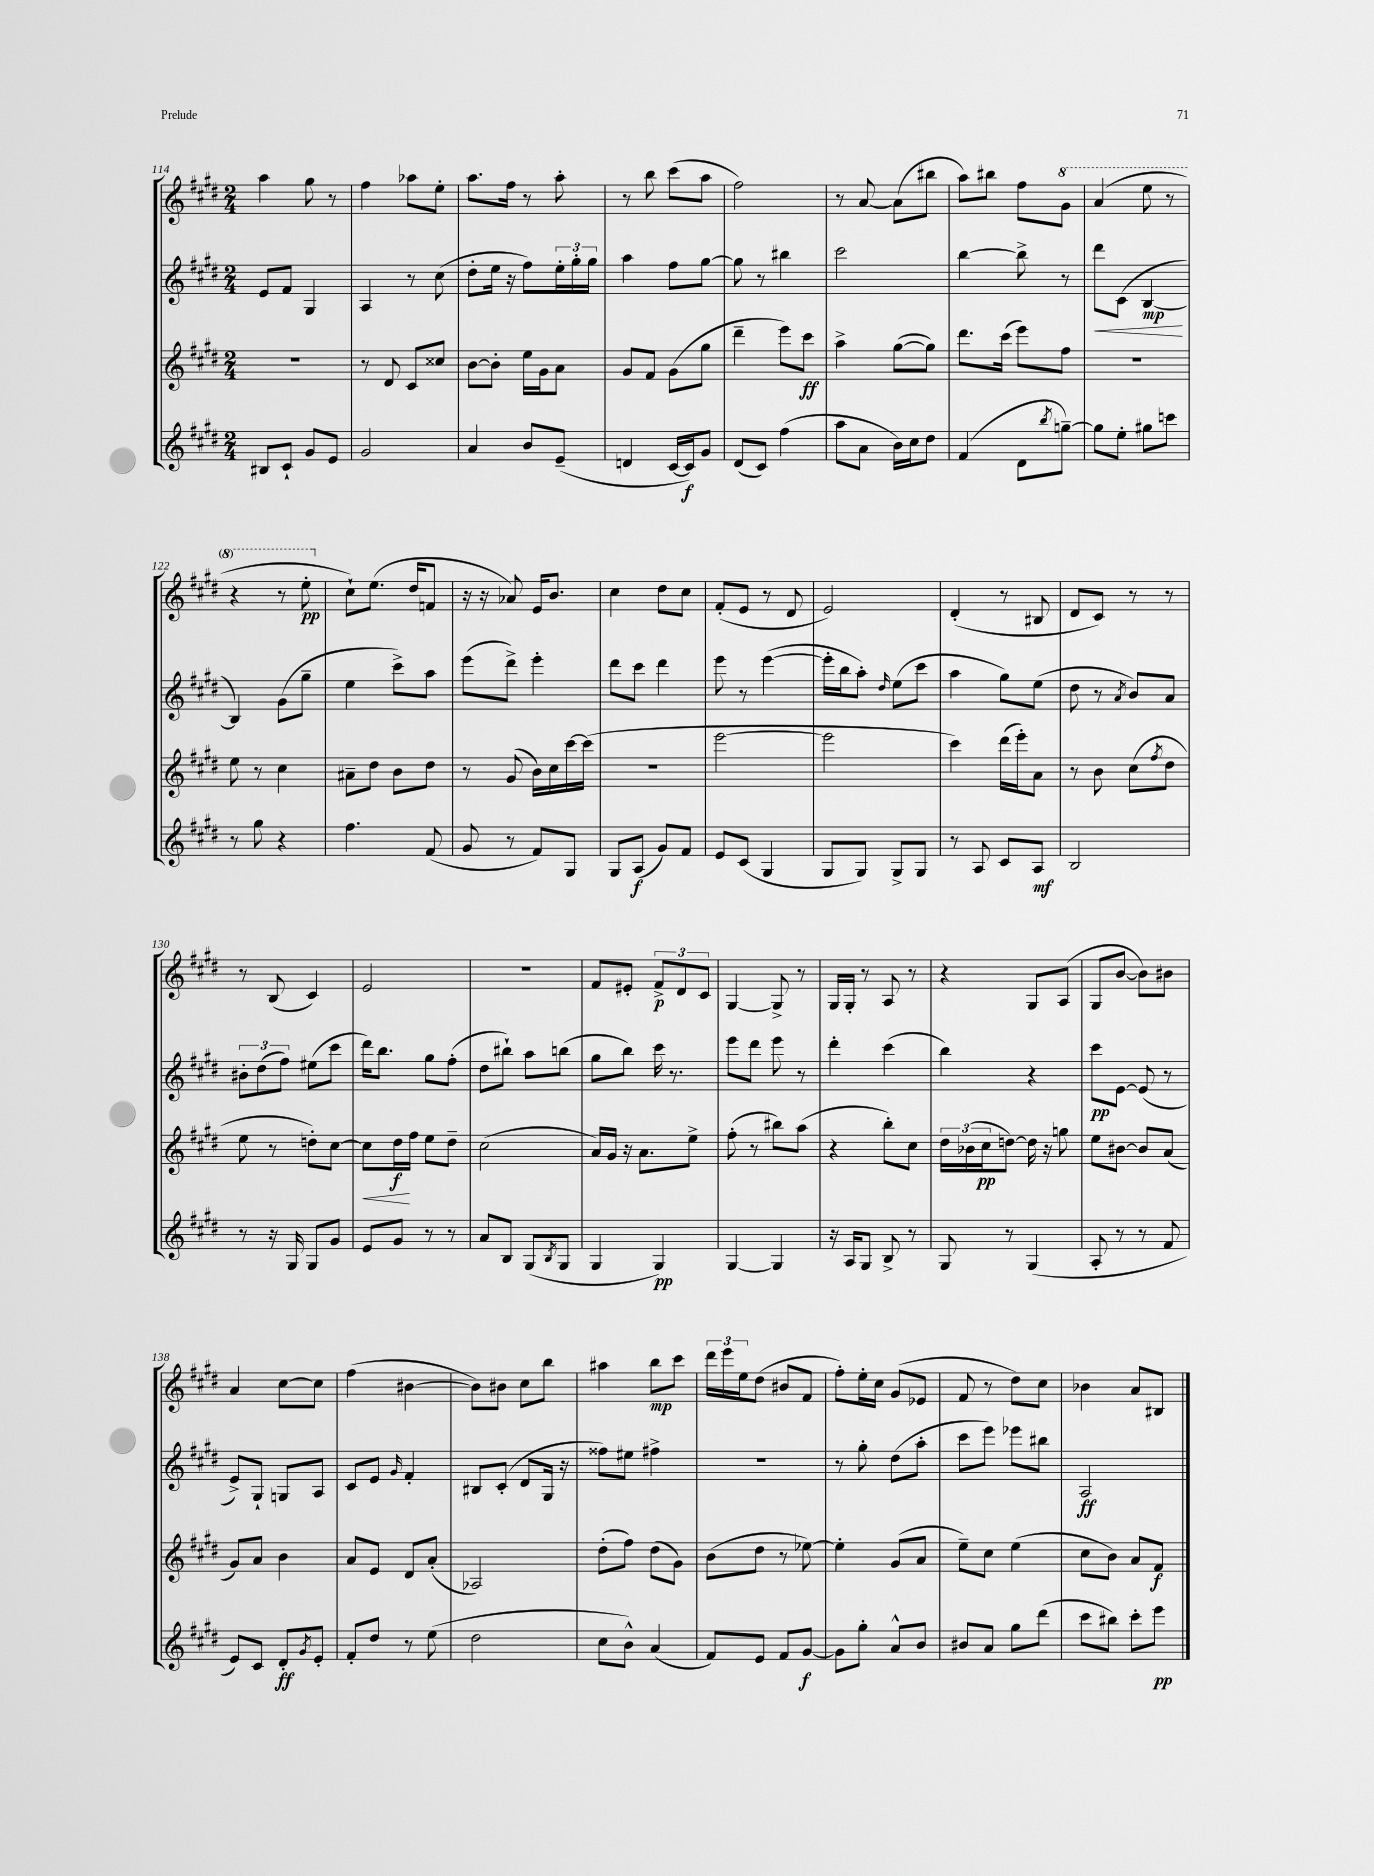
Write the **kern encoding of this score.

**kern	**dynam	**kern	**dynam	**kern	**dynam	**kern	**dynam
*part4	*part4	*part3	*part3	*part2	*part2	*part1	*part1
*staff4	*staff4	*staff3	*staff3	*staff2	*staff2	*staff1	*staff1
*clefG2	*	*clefG2	*	*clefG2	*	*clefG2	*
*k[f#c#g#d#]	*	*k[f#c#g#d#]	*	*k[f#c#g#d#]	*	*k[f#c#g#d#]	*
*M2/4	*	*M2/4	*	*M2/4	*	*M2/4	*
=114	=114	=114	=114	=114	=114	=114	=114
8B#X/L	.	2r	.	8e/L	.	4aa\	.
8c#`/J	.	.	.	8f#/J	.	.	.
8g#/L	.	.	.	4G#/	.	8gg#\	.
8e/J	.	.	.	.	.	8r	.
=115	=115	=115	=115	=115	=115	=115	=115
2g#/	.	8r	.	4A/	.	4ff#\	.
.	.	8d#/	.	.	.	.	.
.	.	8c#/L	.	8r	.	8aa-X\L	.
.	.	8cc##X/J	.	(8cc#\	.	8ee'\J	.
=116	=116	=116	=116	=116	=116	=116	=116
4a/	.	[8b\L	.	8dd#'\L	.	8.aa\L	.
.	.	8b'\J]	.	16ee\Jk	.	.	.
.	.	.	.	16r	.	16ff#\Jk	.
8b/L	.	16ee\LL	.	8ff#\L)	.	8r	.
.	.	16g#\J	.	.	.	.	.
(8e~/J	.	8a\J	.	24ee'\L	.	8aa'\	.
.	.	.	.	24gg#'\	.	.	.
.	.	.	.	24gg#\JJ	.	.	.
=117	=117	=117	=117	=117	=117	=117	=117
4dn/	.	8g#/L	.	4aa\	.	8r	.
.	.	8f#/J	.	.	.	8bb\	.
[16c#/LL	.	(8g#\L	.	8ff#\L	.	(8ccc#\L	.
16c#/J])	f	.	.	.	.	.	.
8g#/J	.	8gg#\J	.	[8gg#\J	.	8aa\J	.
=118	=118	=118	=118	=118	=118	=118	=118
(8d#/L	.	4ddd#~\	.	8gg#\]	.	2ff#\)	.
8c#/J)	.	.	.	8r	.	.	.
(4ff#\	.	8eee\L)	.	4bb#X\	.	.	.
.	.	8ccc#\J	ff	.	.	.	.
=119	=119	=119	=119	=119	=119	=119	=119
8aa\L	.	4aa^\	.	2ccc#\	.	8r	.
8a\J	.	.	.	.	.	[8a/	.
16b\LL)	.	([8gg#\L	.	.	.	(8a\L]	.
16cc#\J	.	.	.	.	.	.	.
8dd#\J	.	8gg#\J])	.	.	.	8bb#X\J	.
=120	=120	=120	=120	=120	=120	=120	=120
(4f#/	.	8.ddd#\L	.	[4bb\	.	8aa\L)	.
.	.	.	.	.	.	8bb#X\J	.
.	.	(16ccc#\Jk	.	.	.	.	.
8d#\L	.	8eee\L)	.	8bb^\]	.	8ff#\L	.
8qbb/	.	.	.	.	.	.	.
*	*	*	*	*	*	*8va	*
[8ggn~\J)	.	8ff#\J	.	8r	.	8gg#\J	.
=121	=121	=121	=121	=121	=121	=121	=121
!	!	!	!	!	!LO:HP:b	!	!
8gg\L]	.	2r	.	8ddd#\L	<	(4aa/	.
8ee'\J	.	.	.	(8c#\J	.	.	.
8gg#X\L	.	.	.	[4B/	mp	8eee\	.
8cccn\J	.	.	.	.	.	8r	.
.	.	.	.	.	[	.	.
!!LO:LB:g=z
=122	=122	=122	=122	=122	=122	=122	=122
8r	.	8ee\	.	4B/])	.	4r	.
8gg#\	.	8r	.	.	.	.	.
4r	.	4cc#\	.	(8g#\L	.	8r	.
.	.	.	.	8gg#~\J	.	8eee'\	pp
=123	=123	=123	=123	=123	=123	=123	=123
*	*	*	*	*	*	*X8va	*
4.ff#\	.	8a#X~\L	.	4ee\	.	8cc#`\L)	.
.	.	8dd#\J	.	.	.	(8.ee\J	.
.	.	8b\L	.	8ccc#^\L)	.	.	.
.	.	.	.	.	.	16dd#/KL	.
(8f#/	.	8dd#\J	.	8aa\J	.	8fn/J	.
=124	=124	=124	=124	=124	=124	=124	=124
8g#/	.	8r	.	(8eee\L	.	16r	.
.	.	.	.	.	.	16r	.
8r	.	(8g#/	.	8ddd#^\J)	.	8a-X/)	.
8f#/L)	.	16b\LL)	.	4eee'\	.	16e/KL	.
.	.	16cc#\	.	.	.	8.b/J	.
8G#/J	.	[16ccc#\	.	.	.	.	.
.	.	(16ccc#\JJ]	.	.	.	.	.
=125	=125	=125	=125	=125	=125	=125	=125
8G#/L	.	2r	.	8ddd#\L	.	4cc#\	.
(8A/J	f	.	.	8ccc#\J	.	.	.
8g#/L)	.	.	.	4ddd#\	.	8dd#\L	.
8f#/J	.	.	.	.	.	8cc#\J	.
=126	=126	=126	=126	=126	=126	=126	=126
8e/L	.	[2eee\	.	8eee\	.	(8f#'/L	.
(8c#/J	.	.	.	8r	.	8e/J	.
4G#/	.	.	.	([4eee\	.	8r	.
.	.	.	.	.	.	8d#/	.
=127	=127	=127	=127	=127	=127	=127	=127
8G#/L	.	2eee\]	.	16eee'\LL]	.	2e/)	.
.	.	.	.	16bb\J	.	.	.
8G#/J)	.	.	.	8aa'\J)	.	.	.
.	.	.	.	16qqdd#/	.	.	.
8G#^/L	.	.	.	(8ee\L	.	.	.
8G#/J	.	.	.	8ccc#\J	.	.	.
=128	=128	=128	=128	=128	=128	=128	=128
8r	.	4ccc#\)	.	4aa\	.	(4d#'/	.
8A/	.	.	.	.	.	.	.
8c#/L	.	(16ddd#\LL	.	8gg#\L)	.	8r	.
.	.	16eee'\J)	.	.	.	.	.
8A/J	mf	8a\J	.	(8ee\J	.	8B#X/	.
=129	=129	=129	=129	=129	=129	=129	=129
2B/	.	8r	.	8dd#\	.	8d#/L	.
.	.	8b\	.	8r	.	8c#/J)	.
.	.	.	.	8qa/	.	.	.
.	.	(8cc#\L	.	8b/L)	.	8r	.
.	.	8qff#/	.	.	.	.	.
.	.	8dd#\J	.	8a/J	.	8r	.
!!LO:LB:g=z
=130	=130	=130	=130	=130	=130	=130	=130
8r	.	8ee\	.	12b#X'\L	.	8r	.
.	.	.	.	(12dd#\	.	.	.
16r	.	8r	.	.	.	(8B/	.
.	.	.	.	12ff#\J)	.	.	.
16G#/	.	.	.	.	.	.	.
8G#/L	.	8ddn'\L)	.	(8ee#X\L	.	4c#/)	.
8g#/J	.	[8cc#\J	.	8ccc#\J	.	.	.
=131	=131	=131	=131	=131	=131	=131	=131
!	!	!	!LO:HP:b	!	!	!	!
8e/L	.	8cc#\L]	<	16ddd#\KL)	.	2e/	.
.	.	.	.	8.bb\J	.	.	.
8g#/J	.	16dd#\L	f	.	.	.	.
.	.	16ff#\JJ	[	.	.	.	.
8r	.	8ee\L	.	8gg#\L	.	.	.
8r	.	8dd#~\J	.	(8ff#'\J	.	.	.
=132	=132	=132	=132	=132	=132	=132	=132
8a/L	.	(2cc#\	.	8dd#\L	.	2r	.
8B/J	.	.	.	8bb#X`\J)	.	.	.
(8G#/L	.	.	.	8aa\L	.	.	.
8qB/	.	.	.	.	.	.	.
8G#/J	.	.	.	(8bbn\J	.	.	.
=133	=133	=133	=133	=133	=133	=133	=133
4G#/	.	16a/LL)	.	8gg#\L	.	8f#/L	.
.	.	16g#/JJ	.	.	.	.	.
.	.	16r	.	8bb\J)	.	8e#X'/J	.
.	.	8.a\L	.	.	.	.	.
4G#/)	pp	.	.	16ccc#\	.	12f#^/L	p
.	.	.	.	8.r	.	.	.
.	.	.	.	.	.	12d#/	.
.	.	8ee^\J	.	.	.	.	.
.	.	.	.	.	.	12c#/J	.
=134	=134	=134	=134	=134	=134	=134	=134
[4G#/	.	(8ff#'\	.	8eee\L	.	[4G#/	.
.	.	8r	.	8ddd#\J	.	.	.
4G#/]	.	8bb#X\L)	.	8eee\	.	8G#^/]	.
.	.	(8aa\J	.	8r	.	8r	.
=135	=135	=135	=135	=135	=135	=135	=135
16r	.	4r	.	4ddd#'\	.	16G#/LL	.
16A/KL	.	.	.	.	.	16G#'/JJ	.
8G#/J	.	.	.	.	.	8r	.
8B^/	.	8bb'\L)	.	(4ccc#\	.	8A/	.
8r	.	8cc#\J	.	.	.	8r	.
=136	=136	=136	=136	=136	=136	=136	=136
8G#/	.	24dd#\LL	.	4bb\)	.	4r	.
.	.	(24b-X\	.	.	.	.	.
.	.	24cc#\J	pp	.	.	.	.
8r	.	[8ddn\J)	.	.	.	.	.
(4G#/	.	16dd\]	.	4r	.	8G#/L	.
.	.	16r	.	.	.	.	.
.	.	8ggn\	.	.	.	(8A/J	.
=137	=137	=137	=137	=137	=137	=137	=137
8A'/	.	8ee\L	.	8ccc#\L	pp	8G#/L	.
8r	.	[8b#X\J	.	[8e\J	.	[8b/J	.
8r	.	8b#/L]	.	(8e/]	.	8b\L])	.
8f#/	.	(8a/J	.	8r	.	8b#X\J	.
!!LO:LB:g=z
=138	=138	=138	=138	=138	=138	=138	=138
8e/L)	.	8g#/L)	.	8e^/L)	.	4a/	.
8c#/J	.	8a/J	.	8G#`/J	.	.	.
8d#'/L	ff	4b\	.	8Gn/L	.	[8cc#\L	.
8qg#/	.	.	.	.	.	.	.
8e'/J	.	.	.	8A/J	.	8cc#\J]	.
=139	=139	=139	=139	=139	=139	=139	=139
8f#'/L	.	8a/L	.	8c#/L	.	(4ff#\	.
8dd#/J	.	8e/J	.	8e/J	.	.	.
.	.	.	.	16qqg#/	.	.	.
8r	.	8d#/L	.	4f#'/	.	[4b#X\	.
(8ee\	.	(8a'/J	.	.	.	.	.
=140	=140	=140	=140	=140	=140	=140	=140
2dd#\	.	2A-X/)	.	8B#X/L	.	8b#\L])	.
.	.	.	.	(8c#'/J	.	8b#X\J	.
.	.	.	.	8d#/L	.	8cc#\L	.
.	.	.	.	16G#/Jk	.	8bb\J	.
.	.	.	.	16r	.	.	.
=141	=141	=141	=141	=141	=141	=141	=141
8cc#\L	.	(8dd#'\L	.	8ff##X\L)	.	4aa#X\	.
8b^^\J)	.	8ff#\J)	.	8ee#X\J	.	.	.
(4a/	.	(8dd#\L	.	4ff#X^\	.	8bb\L	mp
.	.	8g#\J)	.	.	.	8ccc#\J	.
=142	=142	=142	=142	=142	=142	=142	=142
8f#/L)	.	(8b\L	.	2r	.	24ddd#\LL	.
.	.	.	.	.	.	24eee\	.
.	.	.	.	.	.	24ee\J	.
8e/J	.	8dd#\J	.	.	.	(8dd#\J	.
8f#/L	.	8r	.	.	.	8b#X/L	.
[8g#/J	f	[8ee-X\)	.	.	.	8f#/J	.
=143	=143	=143	=143	=143	=143	=143	=143
8g#\L]	.	4ee-'\]	.	8r	.	8ff#'\L)	.
8gg#'\J	.	.	.	8gg#'\	.	16ee'\L	.
.	.	.	.	.	.	16cc#\JJ	.
8a^^/L	.	(8g#/L	.	(8dd#\L	.	(8g#/L	.
8b/J	.	8a/J	.	8aa'\J	.	8e-X/J	.
=144	=144	=144	=144	=144	=144	=144	=144
8b#X/L	.	8ee~\L)	.	8ccc#\L	.	8f#/	.
8a/J	.	8cc#\J	.	8eee\J)	.	8r	.
8gg#\L	.	(4ee\	.	8eee-X\L	.	8dd#\L)	.
(8ddd#\J	.	.	.	8bb#X\J	.	8cc#\J	.
=145	=145	=145	=145	=145	=145	=145	=145
8ccc#\L	.	8cc#\L	.	2A/	ff	4b-X\	.
8bb#X\J)	.	8b\J)	.	.	.	.	.
8ccc#'\L	.	8a/L	.	.	.	8a/L	.
8eee\J	pp	8f#/J	f	.	.	8B#X/J	.
==	==	==	==	==	==	==	==
*-	*-	*-	*-	*-	*-	*-	*-
